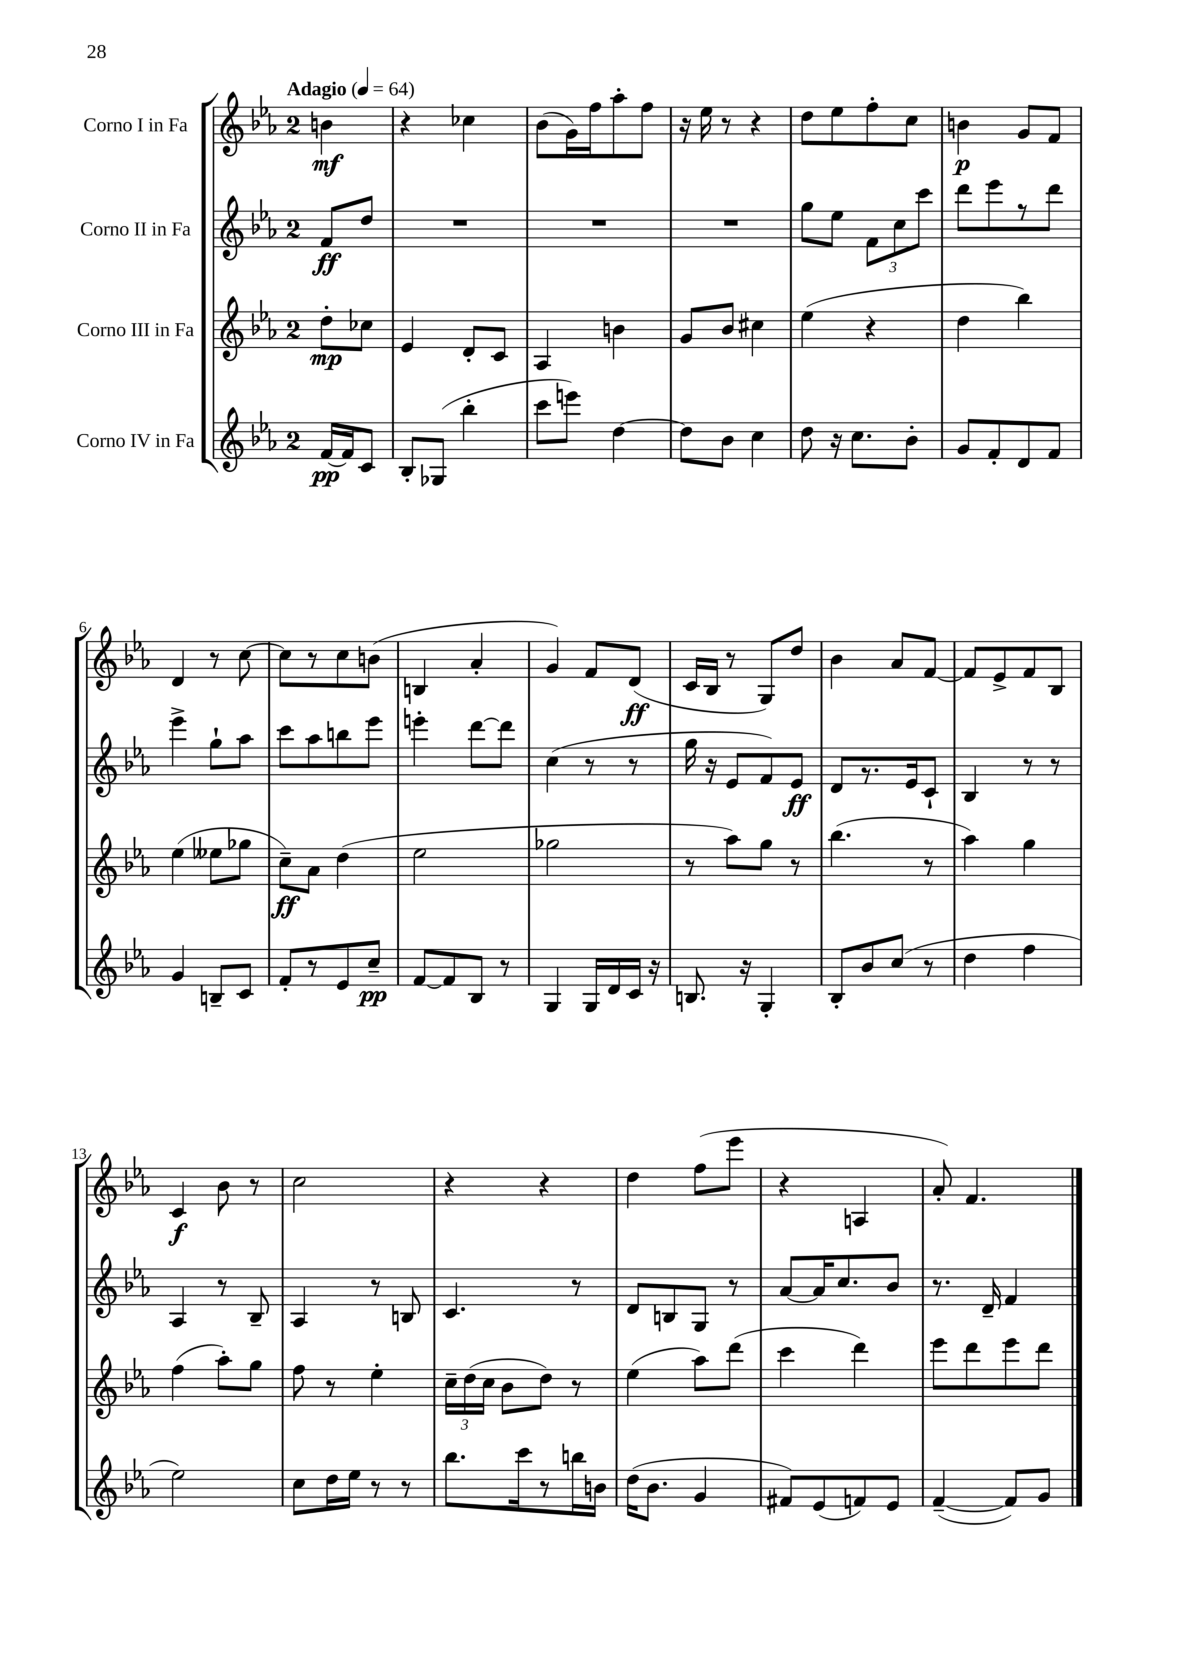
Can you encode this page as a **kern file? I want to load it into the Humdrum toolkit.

**kern	**kern	**kern	**kern
*staff4	*staff3	*staff2	*staff1
*clefG2	*clefG2	*clefG2	*clefG2
*k[b-e-a-]	*k[b-e-a-]	*k[b-e-a-]	*k[b-e-a-]
*M2/4	*M2/4	*M2/4	*M2/4
*MM64	*MM64	*MM64	*MM64
[16f	8dd'	8f	4b
16f]	.	.	.
8c	8cc-	8dd	.
=	=	=	=
8B-'	4e-	2r	4r
(8G-	.	.	.
4bb-'	8d'	.	4cc-
.	8c	.	.
=	=	=	=
8ccc	4A-	2r	(8b-
8eee)	.	.	16g)
.	.	.	16ff
[4dd	4b	.	8aa-'
.	.	.	8ff
=	=	=	=
8dd]	8g	2r	16r
.	.	.	16ee-
8b-	8b-	.	8r
4cc	4cc#	.	4r
=	=	=	=
8dd	(4ee-	8gg	8dd
16r	.	8ee-	8ee-
8.cc	.	.	.
.	4r	12f	8ff'
.	.	12cc	.
8b-'	.	.	8cc
.	.	12ccc	.
=	=	=	=
8g	4dd	8ddd	4b
8f'	.	8eee-	.
8d	4bb-)	8r	8g
8f	.	8ddd	8f
=	=	=	=
4g	(4ee-	4eee-^	4d
8B~	8ee--	8gg`	8r
8c	8gg-	8aa-	[8cc
=	=	=	=
8f'	8cc~)	8ccc	8cc]
8r	8a-	8aa-	8r
8e-	(4dd	8bb	8cc
8cc~	.	8eee-	(8b
=	=	=	=
[8f	2ee-	4eee'	4B
8f]	.	.	.
8B-	.	[8ddd	4a-'
8r	.	8ddd]	.
=	=	=	=
4G	2gg-	(4cc	4g)
16G	.	8r	8f
16d	.	.	.
16c	.	8r	(8d
16r	.	.	.
=	=	=	=
8.B	8r	16gg	16c
.	.	16r	16B-
.	8aa-)	8e-	8r
16r	.	.	.
4G'	8gg	8f)	8G)
.	8r	8e-	8dd
=	=	=	=
8B-'	(4.bb-	8d	4b-
8b-	.	8.r	.
(8cc	.	.	8a-
.	.	16e-	.
8r	8r	8c`	[8f
=	=	=	=
4dd	4aa-)	4B-	8f]
.	.	.	8e-^
4ff	4gg	8r	8f
.	.	8r	8B-
=	=	=	=
2ee-)	(4ff	4A-	4c
.	8aa-')	8r	8b-
.	8gg	8B-~	8r
=	=	=	=
8cc	8ff	4A-	2cc
16dd	8r	.	.
16ee-	.	.	.
8r	4ee-'	8r	.
8r	.	8B	.
=	=	=	=
8.bb-	24cc~	4.c	4r
.	(24dd	.	.
.	24cc	.	.
.	8b-	.	.
16ccc	.	.	.
8r	8dd)	.	4r
16bb	8r	8r	.
16b	.	.	.
=	=	=	=
(16dd	(4ee-	8d	4dd
8.b-	.	.	.
.	.	8B	.
4g	8aa-)	8G	(8ff
.	(8ddd	8r	8eee-
=	=	=	=
8f#)	4ccc	[8a-	4r
(8e-	.	16a-]	.
.	.	8.cc	.
8f)	4ddd)	.	4A
8e-	.	8b-	.
=	=	=	=
([4f~	8eee-	8.r	8a-')
.	8ddd	.	4.f
.	.	16d~	.
8f])	8eee-	4f	.
8g	8ddd	.	.
==	==	==	==
*-	*-	*-	*-
